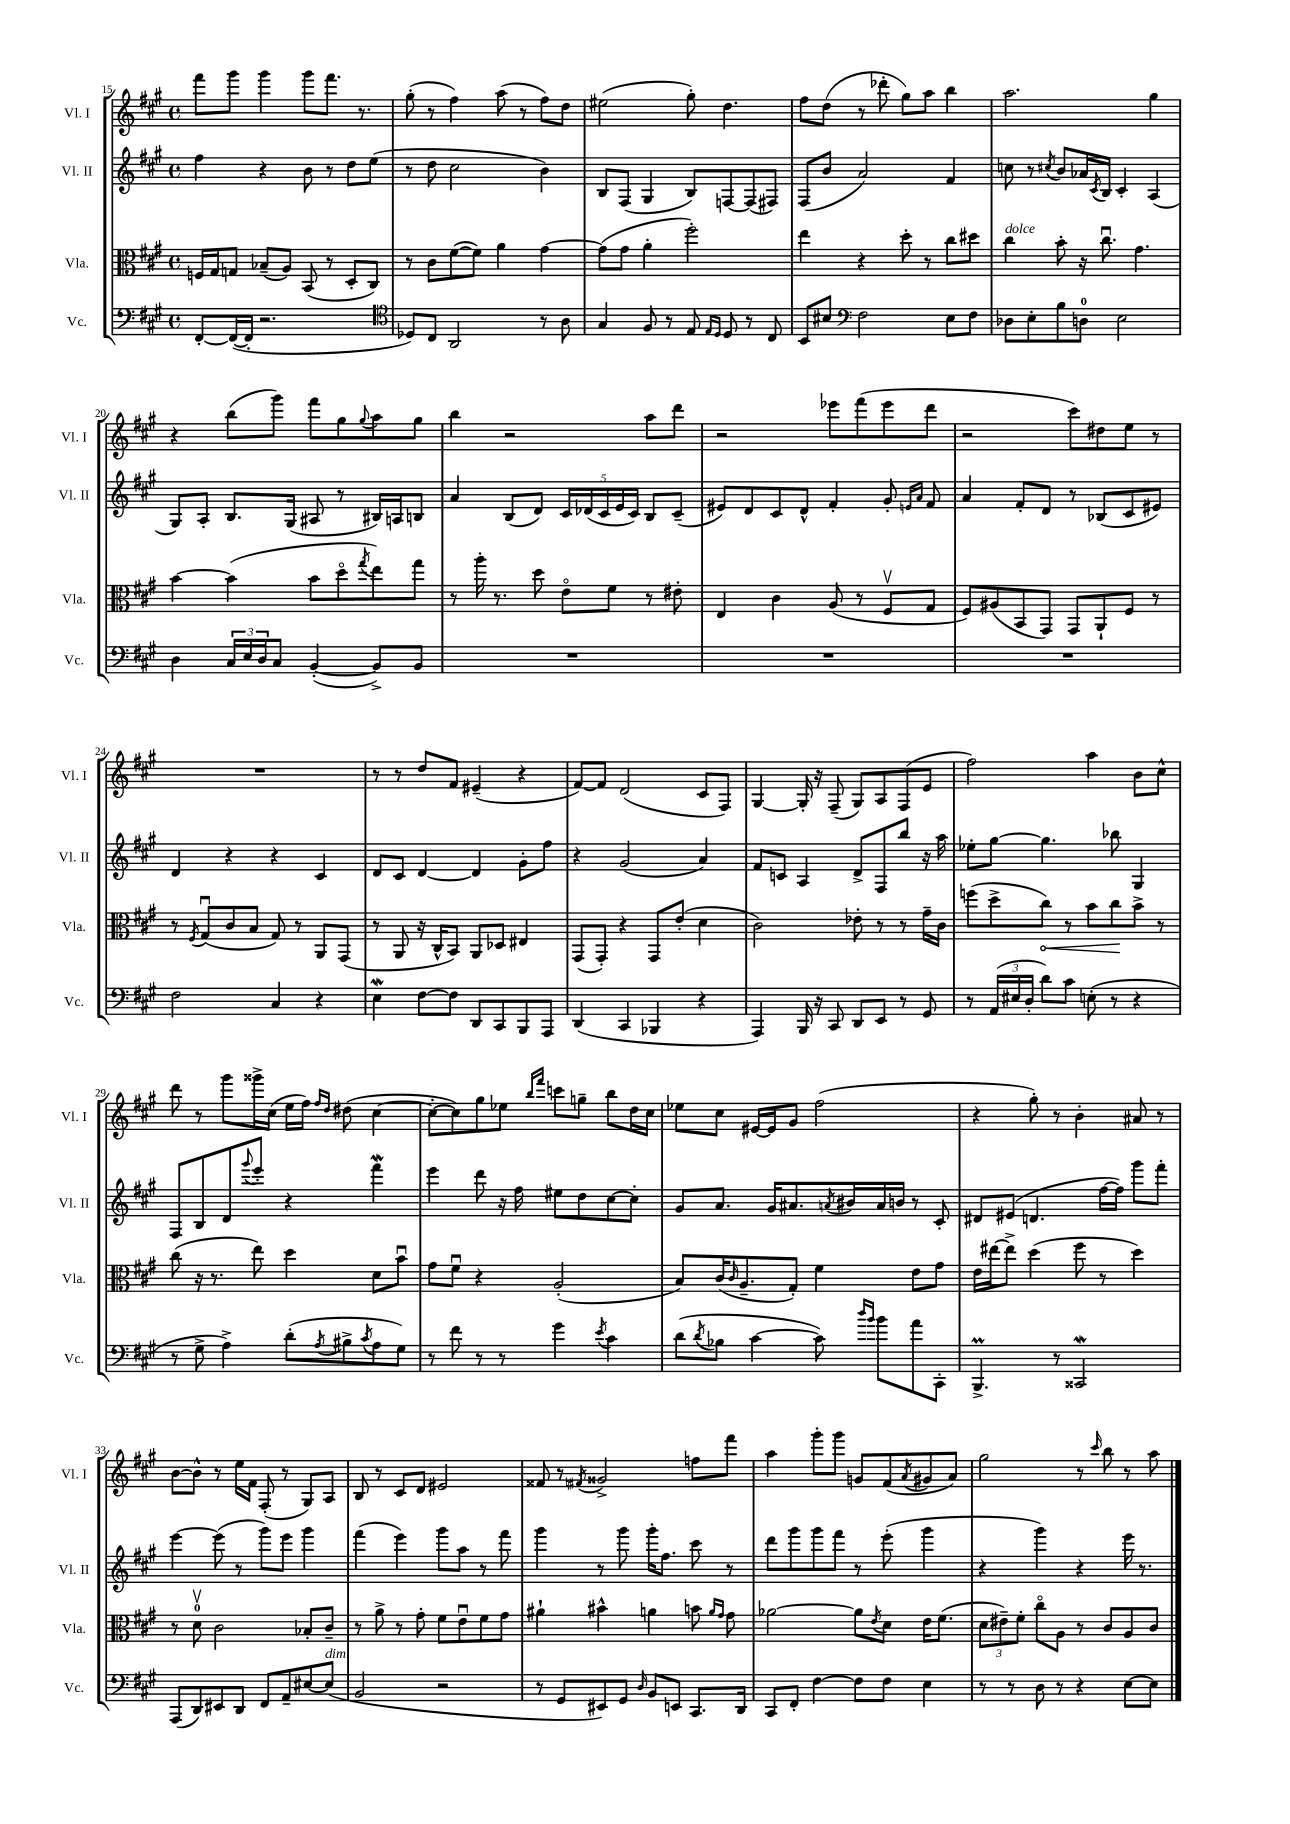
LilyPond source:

<<
\new StaffGroup <<
\new Staff = "s0" \with { instrumentName = "Vl. I" shortInstrumentName = "Vl. I" } {
    \clef treble \key a \major \defaultTimeSignature \time 4/4
    fis'''8 gis'''8 gis'''4 gis'''8 fis'''8. r8. |
    gis''8-.( r8 fis''4) a''8( r8 fis''8) d''8 |
    eis''2( gis''8-.) d''4. |
    fis''8 d''8( r8 des'''8-. gis''8) a''8 b''4 |
    a''2. gis''4 |
    r4 b''8( gis'''8) fis'''8 gis''8 \appoggiatura { gis''8 } a''8 gis''8 |
    b''4 r2 a''8 d'''8 |
    r2 ees'''8 fis'''8( ees'''8 d'''8 |
    r2 cis'''8) dis''8 e''8 r8 |
    R1 |
    r8 r8 d''8 fis'8 eis'4--( r4 |
    fis'8~) fis'8 d'2( cis'8 fis8) |
    gis4~ gis16-. r16 fis8--( gis8) a8 fis8( e'8 |
    fis''2) a''4 b'8 cis''8-^ |
    d'''8 r8 gis'''8 gisis'''16-> cis''16( e''16 fis''16) \grace { fis''16 d''16 } dis''8( cis''4~ |
    cis''8~-. cis''8) gis''8 ees''8 \grace { b''16 fis'''16 } c'''8 g''8-- b''8 d''16 cis''16 |
    ees''8 cis''8 eis'16~ eis'16 gis'8 fis''2( |
    r4 gis''8-.) r8 b'4-. ais'8 r8 |
    b'8~ b'8-^ r8 e''16 fis'16 fis8-.( r8 gis8) a8 |
    b8 r8 cis'8 d'8 eis'2 |
    fisis'8 r8 \acciaccatura { fis'8 } gisis'2-> f''8 fis'''8 |
    a''4 gis'''8-. gis'''8 g'8 fis'8( \acciaccatura { a'8 } gis'8 a'8) |
    gis''2 r8 \grace { cis'''16 } b''8 r8 a''8 \bar "|." |
}
\new Staff = "s1" \with { instrumentName = "Vl. II" shortInstrumentName = "Vl. II" } {
    \clef treble \key a \major \defaultTimeSignature \time 4/4
    fis''4 r4 b'8 r8 d''8 e''8( |
    r8 d''8 cis''2 b'4) |
    b8 fis8( gis4 b8) f8~ f8( fis8) |
    fis8( b'8 a'2) fis'4 |
    c''8 r8 \acciaccatura { cis''8 } b'8 aes'16 \acciaccatura { cis'8 } b16 cis'4-. a4( |
    gis8) a8-. b8. gis16( ais8 r8 bis16) a16 b8 |
    a'4 b8( d'8) \tuplet 5/4 { cis'16 des'16( cis'16 e'16 cis'16) } b8 cis'8--( |
    eis'8) d'8 cis'8 d'8-^ fis'4-. gis'8-. \grace { e'16 a'16 } fis'8 |
    a'4 fis'8-. d'8 r8 bes8( cis'8 eis'8) |
    d'4 r4 r4 cis'4 |
    d'8 cis'8 d'4~ d'4 gis'8-. fis''8 |
    r4 gis'2( a'4) |
    fis'8 c'8 a4 d'8-> fis8 b''8 r16 a''16 |
    ees''8-. gis''8~ gis''4. bes''8 gis4 |
    fis8 b8 d'8 \appoggiatura { gis'''8 } e'''8-. r4 fis'''4\mordent |
    e'''4 d'''8 r16 fis''16 eis''8 d''8 cis''8~ cis''8-. |
    gis'8 a'8. gis'16 ais'8. \acciaccatura { a'8 } bis'16 a'16 b'16 r8 cis'8-. |
    dis'8 eis'8( d'4. fis''16~ fis''16) gis'''8 fis'''8-. |
    e'''4~ e'''8( r8 gis'''8) e'''8 gis'''4 |
    fis'''4( e'''4) gis'''8 a''8 r8 fis'''8 |
    gis'''4 r8 gis'''8 gis'''16-. fis''8. cis'''8 r8 |
    d'''8 gis'''8 gis'''8 fis'''8 r8 e'''8-.( gis'''4 |
    r4 gis'''4) r4 e'''16 r8. \bar "|." |
}
\new Staff = "s2" \with { instrumentName = "Vla." shortInstrumentName = "Vla." } {
    \clef alto \key a \major \defaultTimeSignature \time 4/4
    f16 gis16 g8 bes8--( a8) b,8( r8 d8-. cis8) |
    r8 cis'8 fis'8~( fis'8) a'4 gis'4~ |
    gis'8( gis'8 a'4-. fis''2-.) |
    e''4 r4 d''8-. r8 cis''8 dis''8 |
    cis''4^\markup { \italic "dolce" } b'8-. r16 cis''8.\downbow gis'4. |
    b'4~ b'4( b'8 d''8\flageolet \acciaccatura { gis''8 } e''8) gis''8 |
    r8 a''16-. r8. d''8 e'8\flageolet fis'8 r8 eis'8-. |
    e4 cis'4 a8( r8 fis8\upbow gis8 |
    fis8) ais8( b,8 gis,8) gis,8 a,8-! fis8 r8 |
    r8 \acciaccatura { fis8 } gis8\downbow( cis'8 b8 gis8) r8 a,8 gis,8( |
    r8 a,8 r16 cis16-^ b,8) a,8 des8 eis4 |
    gis,8( gis,8-.) r4 gis,8 e'8-.( d'4 |
    cis'2) ees'8-. r8 r8 gis'16-- cis'16 |
    f''8( d''8-> \once \override Hairpin.circled-tip = ##t cis''8\<) r8 b'8 cis''8\! b'8-> r8 |
    cis''8( r16 r8. e''8) d''4 d'8 b'8\downbow |
    gis'8 fis'8\downbow r4 a2-.( |
    b8) cis'16( \grace { cis'16 } a8.-- gis8-.) fis'4 e'8 gis'8 |
    e'16 eis''16~ eis''8-> d''4( fis''8 r8 d''4) |
    r8 d'8-0\upbow cis'2 bes8-. cis'8-- |
    r8 a'8-> r8 gis'8-. fis'8 e'8\downbow fis'8 gis'8 |
    ais'4-! bis'4-^ a'4 b'8 \grace { a'16 gis'16 } gis'8 |
    aes'2~ aes'8 \acciaccatura { e'8 } d'8 e'16 fis'8.( |
    \tuplet 3/2 { d'8 eis'8--) fis'8-. } cis''8\flageolet a8 r8 cis'8 a8 cis'8 \bar "|." |
}
\new Staff = "s3" \with { instrumentName = "Vc." shortInstrumentName = "Vc." } {
    \clef bass \key a \major \defaultTimeSignature \time 4/4
    fis,8~-. fis,16~( fis,16-. r2. |
    \clef tenor des8) cis8 a,2 r8 a8 |
    gis4 fis8 r8 e8 \grace { e16 d16 } d8 r8 cis8 |
    b,8 bis8 \clef bass fis2 e8 fis8 |
    des8 e8-. b8 d8-0 e2 |
    d4 \tuplet 3/2 { cis16 e16 d16 } cis8 b,4~-.( b,8->) b,8 |
    R1 |
    R1 |
    R1 |
    fis2 cis4 r4 |
    e4\mordent fis8~ fis8 d,8 cis,8 b,,8 a,,8 |
    d,4( cis,4 bes,,4 r4 |
    a,,4) b,,16 r16 cis,8 d,8 e,8 r8 gis,8 |
    r8 \tuplet 3/2 { a,16( eis16 d16-. } d'8) cis'8 e8-.( r8 r4 |
    r8 gis8-> a4->) d'8-.( \acciaccatura { a8 } bis8-> \acciaccatura { cis'8 } a8 gis8) |
    r8 fis'8 r8 r8 gis'4 \acciaccatura { e'8 } cis'4 |
    d'8( \acciaccatura { d'8 } bes8 cis'4~ cis'8) \grace { d''16 b'16 } b'8 a'8 cis,8-. |
    b,,4.->\prall r8 cisis,2\mordent |
    a,,8( d,8) eis,8 d,8 fis,8 a,8-- eis8~ eis8^\markup { \italic "dim." }( |
    b,2 r2 |
    r8 gis,8 eis,8) gis,8 \grace { d16 } b,8 e,8 cis,8. d,16 |
    cis,8 fis,8-. fis4~ fis8 fis8 e4 |
    r8 r8 d8 r8 r4 e8~ e8 \bar "|." |
}
>>
>>
\layout { \context { \Score currentBarNumber = #15 } }
